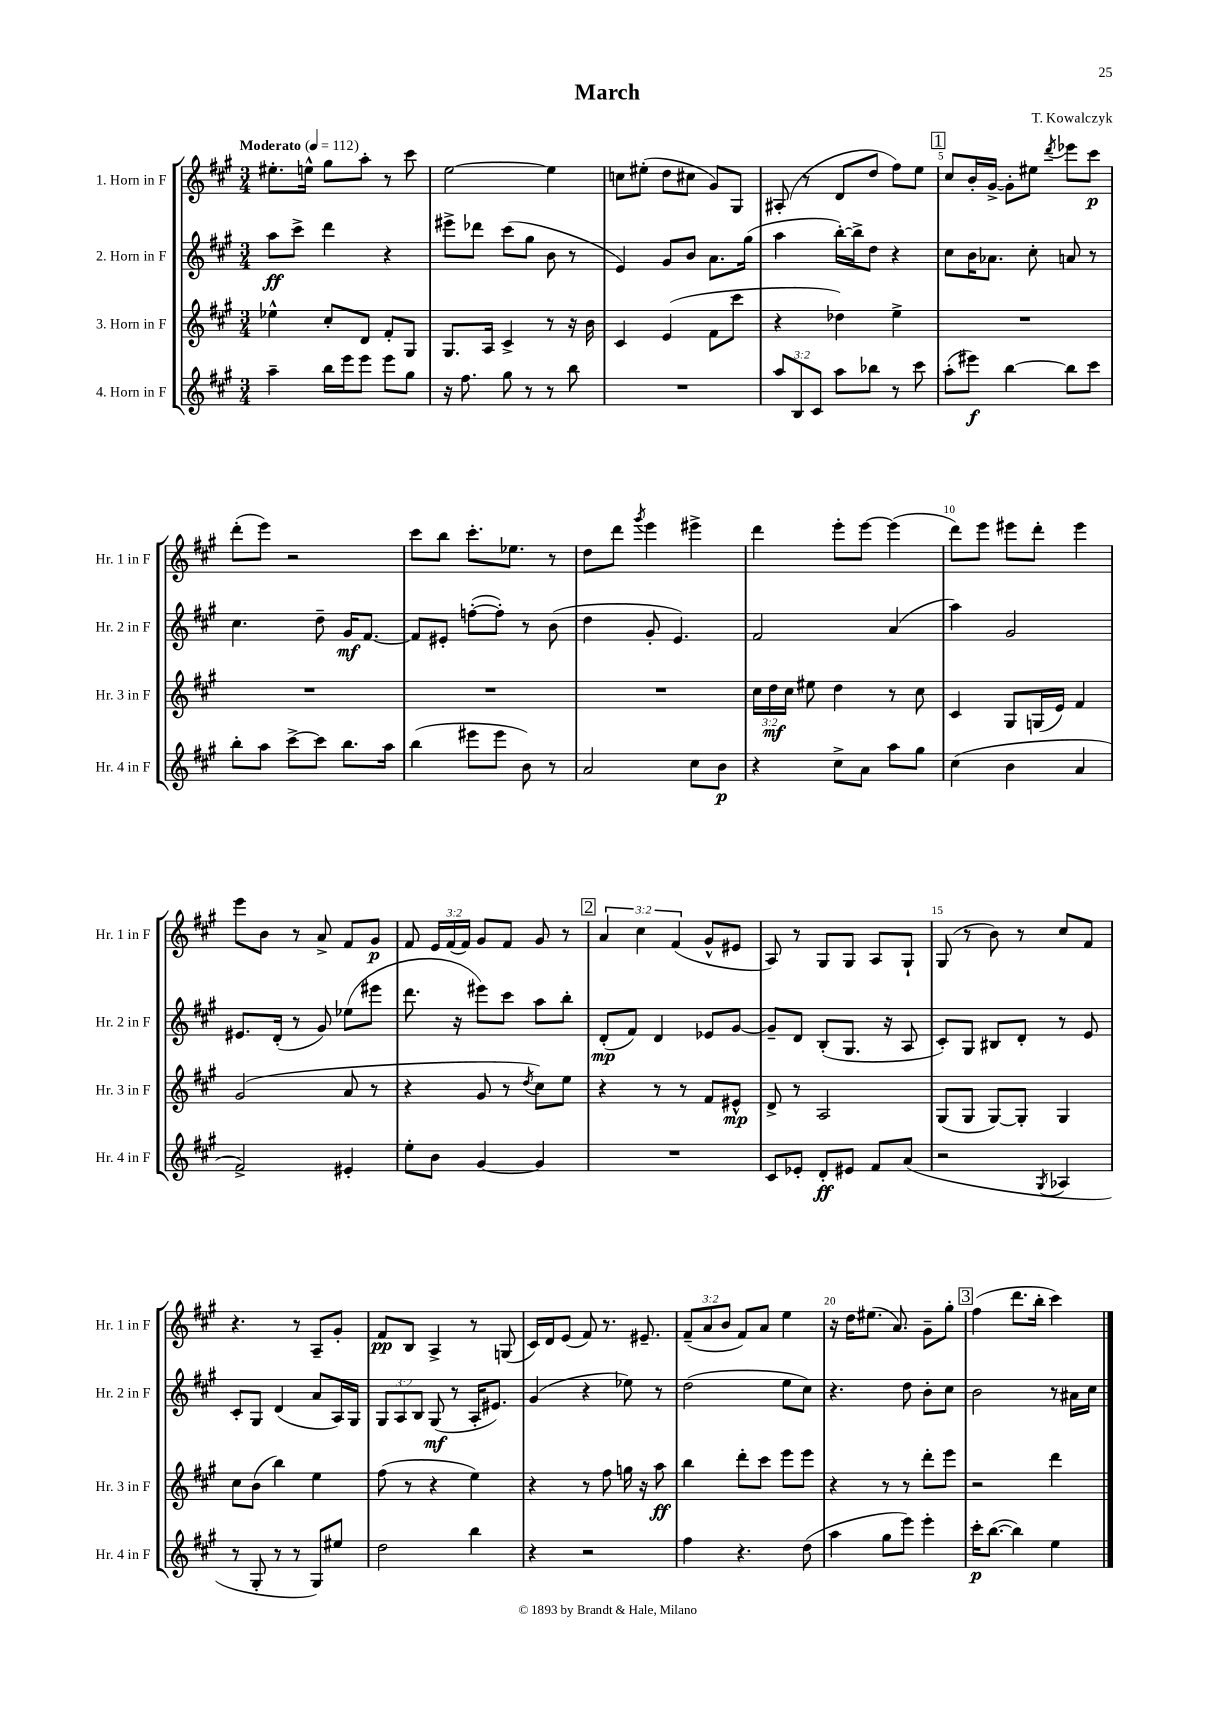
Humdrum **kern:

**kern	**kern	**kern	**kern
*staff4	*staff3	*staff2	*staff1
*clefG2	*clefG2	*clefG2	*clefG2
*k[f#c#g#]	*k[f#c#g#]	*k[f#c#g#]	*k[f#c#g#]
*M3/4	*M3/4	*M3/4	*M3/4
*MM112	*MM112	*MM112	*MM112
4aa~\	4ee-^^\	8aa\L	8.ee#'\L
.	.	8ccc#^\J	.
.	.	.	16ee^^\Jk
16bb\LL	8cc#'/L	4ddd\	8gg#\L
16eee\J	.	.	.
8eee\J	8d/J	.	8aa'\J
8eee\L	8f#'/L	4r	8r
8gg#\J	8G#/J	.	8ccc#\
=	=	=	=
16r	8.G#/L	8eee#^\L	[2ee\
8.ff#\	.	.	.
.	.	8ddd-\J	.
.	16A/Jk	.	.
8gg#\	4c#^/	(8ccc#\L	.
8r	.	8gg#\J	.
8r	8r	8b\	4ee\]
8bb\	16r	8r	.
.	16b\	.	.
=	=	=	=
2.r	4c#/	4e/)	8cc\L
.	.	.	(8ee#'\J
.	(4e/	8g#/L	8dd\L
.	.	8b/J	8cc#\J
.	8f#\L	8.a\L	8g#/L)
.	8ccc#\J	.	8G#/J
.	.	(16gg#\Jk	.
=	=	=	=
12aa/L	4r	4aa\	(8A#'/
12B/	.	.	.
.	.	.	8r
12c#/J	.	.	.
8aa\L	4dd-\)	[16bb'\LL)	8d/L
.	.	16bb^\]J	.
8bb-\J	.	8dd\J	8dd/J
8r	4ee^\	4r	8ff#\L)
8ccc#\	.	.	8ee\J
=	=	=	=
(8aa'\L	2.r	8cc#\L	8cc#/L
8eee#\J)	.	16b\K	16b'/L
.	.	8.a-\J	[16g#^/JJ
[4bb\	.	.	8g#'\]L
.	.	8cc#'\	8ee#\J
.	.	.	8qddd/
8bb\]L	.	8a/	8eee-\L
8ccc#\J	.	8r	8ccc#\J
=	=	=	=
8bb'\L	2.r	4.cc#\	(8ddd'\L
8aa\J	.	.	8eee\J)
[8ccc#^\L	.	.	2r
8ccc#\]J	.	8dd~\	.
8.bb\L	.	16g#/LK	.
.	.	[8.f#/J	.
16aa\Jk	.	.	.
=	=	=	=
(4bb\	2.r	8f#/]L	8ccc#\L
.	.	8e#'/J	8bb\J
8eee#\L	.	([8ff'\L	8.ccc#'\L
8eee#\J	.	8ff'\]J)	.
.	.	.	8.ee-\J
8b\)	.	8r	.
8r	.	(8b\	8r
=	=	=	=
2a/	2.r	4dd\	8dd\L
.	.	.	8ddd\J
.	.	.	8qggg#/
.	.	8g#'/	4eee\
.	.	4.e/)	.
8cc#\L	.	.	4eee#^\
8b\J	.	.	.
=	=	=	=
4r	24cc#\LL	2f#/	4ddd\
.	24dd\	.	.
.	24cc#\JJ	.	.
.	8ee#\	.	.
8cc#^\L	4dd\	.	8eee'\L
8a\J	.	.	[8eee\J
8aa\L	8r	(4a/	(4eee\]
8gg#\J	8cc#\	.	.
=	=	=	=
(4cc#\	4c#/	4aa\)	8ddd\L)
.	.	.	8eee\J
4b\	8G#/L	2g#/	8eee#\L
.	(16G/L	.	8ddd'\J
.	16e/JJ)	.	.
4a/	4f#/	.	4eee#\
=	=	=	=
2f#^/)	(2g#/	8.e#/L	8eee\L
.	.	.	8b\J
.	.	(16d'/Jk	.
.	.	8r	8r
.	.	8g#/)	8a^/
4e#'/	8a/	(8ee-\L	8f#/L
.	8r	8eee#\J	8g#/J
=	=	=	=
8ee'\L	4r	8.ddd\	8f#/
8b\J	.	.	24e/LL
.	.	.	(24f#/
.	.	16r	.
.	.	.	24f#/JJ)
[4g#/	8g#/	8eee#\L)	8g#/L
.	8r	8ccc#\J	8f#/J
.	8qdd/	.	.
4g#/]	8cc#\L)	8aa\L	8g#/
.	8ee\J	8bb'\J	8r
=	=	=	=
2.r	4r	(8d'/L	6a/
.	.	8f#/J)	.
.	.	.	6cc#\
.	8r	4d/	.
.	.	.	(6f#/
.	8r	.	.
.	8f#/L	8e-/L	8g#^^/L
.	8e#^^/J	[8g#/J	8e#/J
=	=	=	=
8c#/L	8d^/	8g#~/]L	8A/)
8e-'/J	8r	8d/J	8r
8d'/L	2A/	(8B'/L	8G#/L
8e#/J	.	8.G#/J	8G#/J
8f#/L	.	.	8A/L
.	.	16r	.
(8a/J	.	8A/	8G#`/J
=	=	=	=
2r	(8G#/L	8c#'/L)	(8G#/
.	8G#/J	8G#/J	8r
.	[8G#/L)	8B#/L	8b\)
.	8G#'/]J	8d'/J	8r
8qG#/	.	.	.
4A-/	4G#/	8r	8cc#/L
.	.	8e/	8f#/J
=	=	=	=
8r	8cc#\L	8c#'/L	4.r
8G#'/	(8b\J	8G#/J	.
8r	4bb\)	(4d/	.
8r	.	.	8r
8G#/L)	4ee\	8a/L	8A~/L
8ee#/J	.	16A/L)	8g#'/J
.	.	16G#/JJ	.
=	=	=	=
2dd\	(8ff#\	12G#/L	8f#/L
.	.	12A/	.
.	8r	.	8B/J
.	.	12B/J	.
.	4r	(8G#/	4A^/
.	.	8r	.
4bb\	4ee\)	16A'/LK	8r
.	.	8.e#/J)	.
.	.	.	(8G/
=	=	=	=
4r	4r	(4g#/	16c#/LL)
.	.	.	16d/J
.	.	.	(8e/J
2r	8r	4r	8f#/)
.	8ff#\	.	8.r
.	16gg\	8ee-\)	.
.	16r	.	8.e#~/
.	8aa\	8r	.
=	=	=	=
4ff#\	4bb\	(2dd\	(12f#~/L
.	.	.	12a/
.	.	.	12b/J
4.r	8ddd'\L	.	8f#/L)
.	8ccc#\J	.	8a/J
.	8eee\L	8ee\L	4ee\
(8dd\	8eee\J	8cc#\J)	.
=	=	=	=
4aa\	4r	4.r	16r
.	.	.	16dd\LK
.	.	.	(8.ee#\J
8gg#\L	8r	.	.
.	.	.	8.a/)
8eee\J)	8r	8dd\	.
4eee'\	8ddd'\L	8b'\L	8g#~\L
.	8eee\J	8cc#\J	8gg#'\J
=	=	=	=
16ccc#'\LK	2r	2b\	(4ff#\
([8.bb\J	.	.	.
4bb\])	.	.	8.ddd\L
.	.	.	16bb'\Jk
4ee\	4ddd\	8r	4ccc#\)
.	.	16a#\LL	.
.	.	16cc#\JJ	.
==	==	==	==
*-	*-	*-	*-
